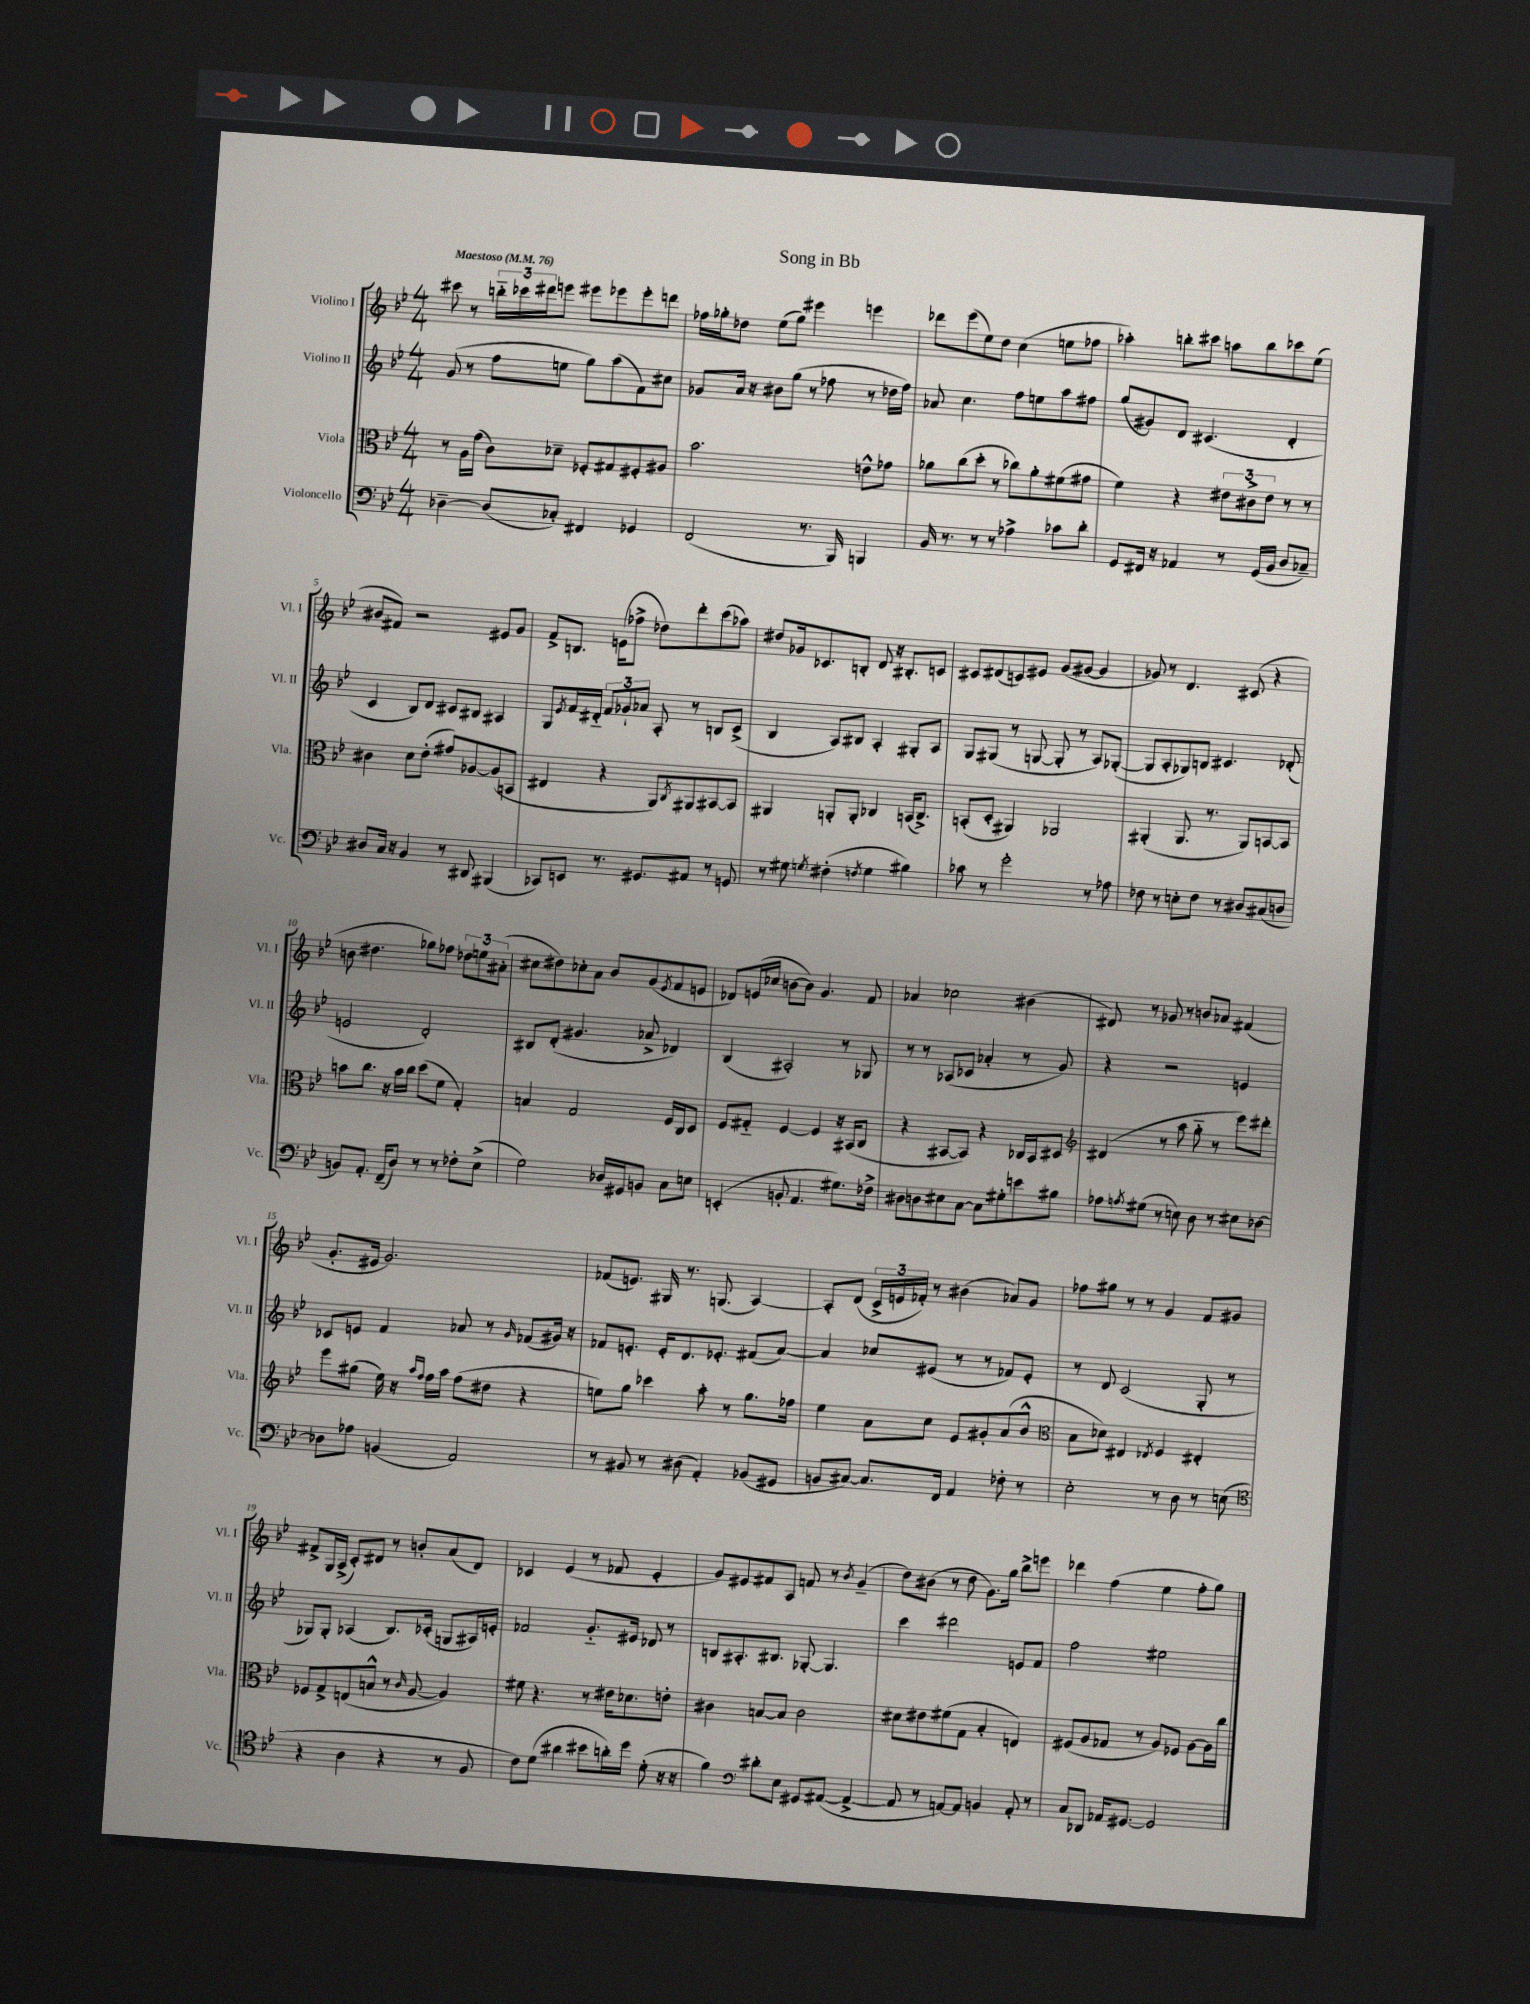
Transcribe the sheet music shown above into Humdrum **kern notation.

**kern	**kern	**kern	**kern
*staff4	*staff3	*staff2	*staff1
*clefF4	*clefC3	*clefG2	*clefG2
*k[b-e-]	*k[b-e-]	*k[b-e-]	*k[b-e-]
*M4/4	*M4/4	*M4/4	*M4/4
*MM76	*MM76	*MM76	*MM76
[4D-~	8r	(8g	8ccc#
.	16A	8r	8r
.	(16g	.	.
(8D-]	8c)	8ff	24bb'~
.	.	.	24ccc-
.	.	.	24ddd#
8C-')	8d-~	8ee	8eee
4FF#	8F-'	8gg)	8eee#
.	8G#	(8aa	8eee-
4GG-	8F#'	8f)	8eee-'
.	8A#	8cc#	8ddd
=	=	=	=
(2FF	2.b-	8g-	16ff-
.	.	.	16gg-'
.	.	16a	8dd-
.	.	16r	.
.	.	8b#	(8ee-
.	.	(8gg	8gg-)
8.r	.	8r	4eee#
.	.	8ff-	.
16BBB-)	.	.	.
4BBB	8e^^	8r	4eee
.	8g-	16dd-	.
.	.	16ff-)	.
=	=	=	=
16BB-	8a-	8a-	8ddd-
8.r	.	.	.
.	(8cc	4.cc	(8eee-
8r	8dd'	.	8ee-)
8r	8r	.	8dd
4A-^	8cc-)	8ff	(4cc
.	8a-'	8ee	.
8c-	(8f#	8aa	8ee
8d'	8g#	8ff#	8ff-
=	=	=	=
8GG	4f)	(8gg	4aa-')
16FF#	.	8g#)	.
16r	.	.	.
4AA-	4r	8d	8bb'
.	.	(4.c#	8ccc#
8r	12e#	.	8aa
.	12c#^	.	.
(16GG	.	.	8bb
.	12e#	.	.
16BB-	.	.	.
8D	8r	4d'	8ccc-
8C-~)	8r	.	(8ee-
=	=	=	=
8D#	4c#	4c	8b#
16C	.	.	8f#)
16r	.	.	.
4BB-	8d	8B-)	2r
.	(8e-'	8d	.
8r	8g#)	8c#	.
8DD#	[8A-	8B#	.
(4BBB#	(8A-]	4A#	8e#
.	8BB	.	8g
=	=	=	=
8CC-)	4E#	8G	8f^
.	.	8qe-	.
8EE	.	16f	8.B
.	.	16d#'~	.
8.r	4r	12f	.
.	.	.	(16e
.	.	12g-`	.
.	.	.	8ff-^
.	.	12a-	.
8.GG#	.	.	.
.	8AA)	8A'	8dd-)
.	8qC	.	.
8AA#	8AA#	8r	8ddd'
8r	[8BB#	8B	(8ccc
8GG	8BB#]	(8c^	8aa-)
=	=	=	=
8r	4AA#	4B-	8dd#
8G#	.	.	16g-
.	.	.	8.c-
8qG	.	.	.
(4F#'	8AA'	8A)	.
.	8AA'	8B#	8B'
8qF	.	.	.
4G	4C-	4A'	8d
.	.	.	16r
.	.	.	8.B#'
4B#)	(16BB	8G#'	.
.	8.C-^)	.	.
.	.	8A	8c
=	=	=	=
8c-	(8BB'	8G	8c#
8r	8D'	(8G#	(8d#
2g'	4AA#)	8r	8c)
.	.	[8G	8e#
.	2AA-	8G']	(8g
.	.	8r	[8g#
8r	.	8A)	4g#]
8A-	.	([8G-'	.
=	=	=	=
8F-	(4AA#'	8G-]	8g-)
8r	.	8A'	8r
8E'	8.AA#	8G-)	4.d
8F-	.	8B	.
.	8.r	.	.
8r	.	4.c#	.
8D#	8AA#)	.	(8c#
(8C#	[8BB	.	4r
8D	8BB]	(8d-'	.
=	=	=	=
8BB)	8b	2e	8b
8.AA'	8.cc	.	4.dd#
(16FF~	16r	.	.
8D)	16b	.	.
.	16cc	.	.
8r	(8dd	2d')	8gg-)
8r	8f	.	8ff-
8F-'	4G')	.	12dd-
.	.	.	12ee
(8E-^	.	.	.
.	.	.	(12a#'
=	=	=	=
2G)	4B	8B#	8cc#
.	.	(8d'	8dd#)
.	2G	4.g#	8cc-'
.	.	.	8a
16D-	.	.	8b-
16GG#	.	.	.
8BB	.	8a-^	(8g
.	.	.	8qe-
8C	16F	4d-)	8f
.	16C	.	.
8E	8D	.	8e
=	=	=	=
(4EE'	8F	(4B-	8d-)
.	8G#'~	.	(16e
.	.	.	16cc-
8BB'	[4F	2A#')	[8b
4.AA	.	.	8b])
.	4F]	.	4.g
8.G#)	16r	8r	.
.	(16BB#	.	.
.	8C	8G-	8f
16F-^	.	.	.
=	=	=	=
8D#	4r	8r	4a-
8D	.	8r	.
8E#	[8BB#	(8A-	2cc-
[8C	8BB#])	8c-	.
8C]	4r	4a-'	.
8G#'	.	.	.
8e	16C-	8r	(4b#
.	16BB#	.	.
8B#	8D#	8g)	.
=	=	=	=
*	*clefG2	*	*
8A-	(4d#	4r	8d#)
8qA	.	.	.
(8G#	.	.	8r
8r	8r	2r	8g-
8E)	8aa	.	8r
8D	8gg'~	.	8b
8r	8r	.	8a-
8E#	8eee-)	4e	(4f#
[8D-	8ddd#'	.	.
=	=	=	=
8D-]	8eee-	8c-	8.g'
8A-	(8gg#	8e	.
.	.	.	16e#
(4BB	16ee-)	4f	2.g)
.	16r	.	.
.	16qqaa	.	.
.	16qqff	.	.
.	16ff	.	.
.	16aa	.	.
2AA)	(8ff	8a-	.
.	8dd#	8r	.
.	.	16qqg	.
.	4r	(8f-	.
.	.	16g#)	.
.	.	16r	.
=	=	=	=
8r	8ee)	8f-	(8f-
8BB#	8gg	8.e'	8.e)
8r	4ccc-	.	.
.	.	16e'	16G#
(8D#	.	8.d	8.r
4AA')	8aa'	.	.
.	.	8.e-'	(8.G
.	8r	.	.
(8BB-	8.gg	(8f#	[4A)
8GG#	.	[8a)	.
.	16ff-	.	.
=	=	=	=
8BB	4ee-	4a]	8A']
[8C#)	.	.	(8d
8.C#]	8a	8cc-	24c^
.	.	.	24e
.	.	.	24f-')
.	8cc	(8e#	8r
16FF	.	.	.
4AA	8e-	8r	(4b#
.	8g#'	8r	.
8F-'	(8a	8f-)	8a-)
8r	8b-^^	8e#'	8g
=	=	=	=
*	*clefC3	*	*
2E-'	8B-	8r	8ff-
.	8d-)	8d	8gg#
.	4E#	(2c	8r
.	.	.	8r
.	8qE-	.	.
8r	4F	.	4g
8D	.	.	.
8r	4E#'	8G'	8f
(8E	.	8r	8g#
=	=	=	=
*clefC4	*	*	*
4r	8F-	8G-)	8f#^
.	8G^	8G-'	16G
.	.	.	(16A^
4A	(8E	(4A-	8c')
.	8B^^	.	8d#
4r	8r	8.B-)	8r
.	16qqc	.	.
.	[8A	.	8b'
.	.	(16c-'	.
8r	4A])	8G	(8a
8F	.	16A#)	8d#)
.	.	16e'	.
=	=	=	=
8c)	8f#	2f-	4c-
(8d	4.r	.	.
4a#	.	.	(4e-
8b#	8r	8.g'~	8r
16a')	16e#	.	8f-
16dd	8.d-	16e#	.
(8d'	.	8d-	4e-'
16r	8e'	8r	.
16r	.	.	.
=	=	=	=
4f)	4c#	8B	8g)
.	.	8.A#'	8e#
*clefF4	*	*	*
8d#'	[8B	.	8f#
.	.	8.B#	.
8E-	8B]	.	8A
8GG#	2c#	[8G-'	8f
([8AA#	.	4.G-]	8r
.	.	.	8qb-
4AA#^_	.	.	(4g~
=	=	=	=
8AA#]	8d#	4ccc	8dd)
8r	8e#	.	(8b#
[8AA)	(8f#	2ddd#	8r
8AA]	8G	.	8dd
4BB	4B-'	.	8.g)
.	.	.	16gg
8AA'	4E)	8e	8bb-^
8r	.	8f	8eee
=	=	=	=
8C	(8F#	2ff	4ddd-
8DD-	8A	.	.
16AA-	8G-	.	(4ff
[8.GG#	.	.	.
.	8r	.	.
2GG#]	8A)	2ee#	4ee-
.	8F-	.	.
.	[8A	.	8ff'
.	16A]	.	8gg)
.	16cc	.	.
==	==	==	==
*-	*-	*-	*-
